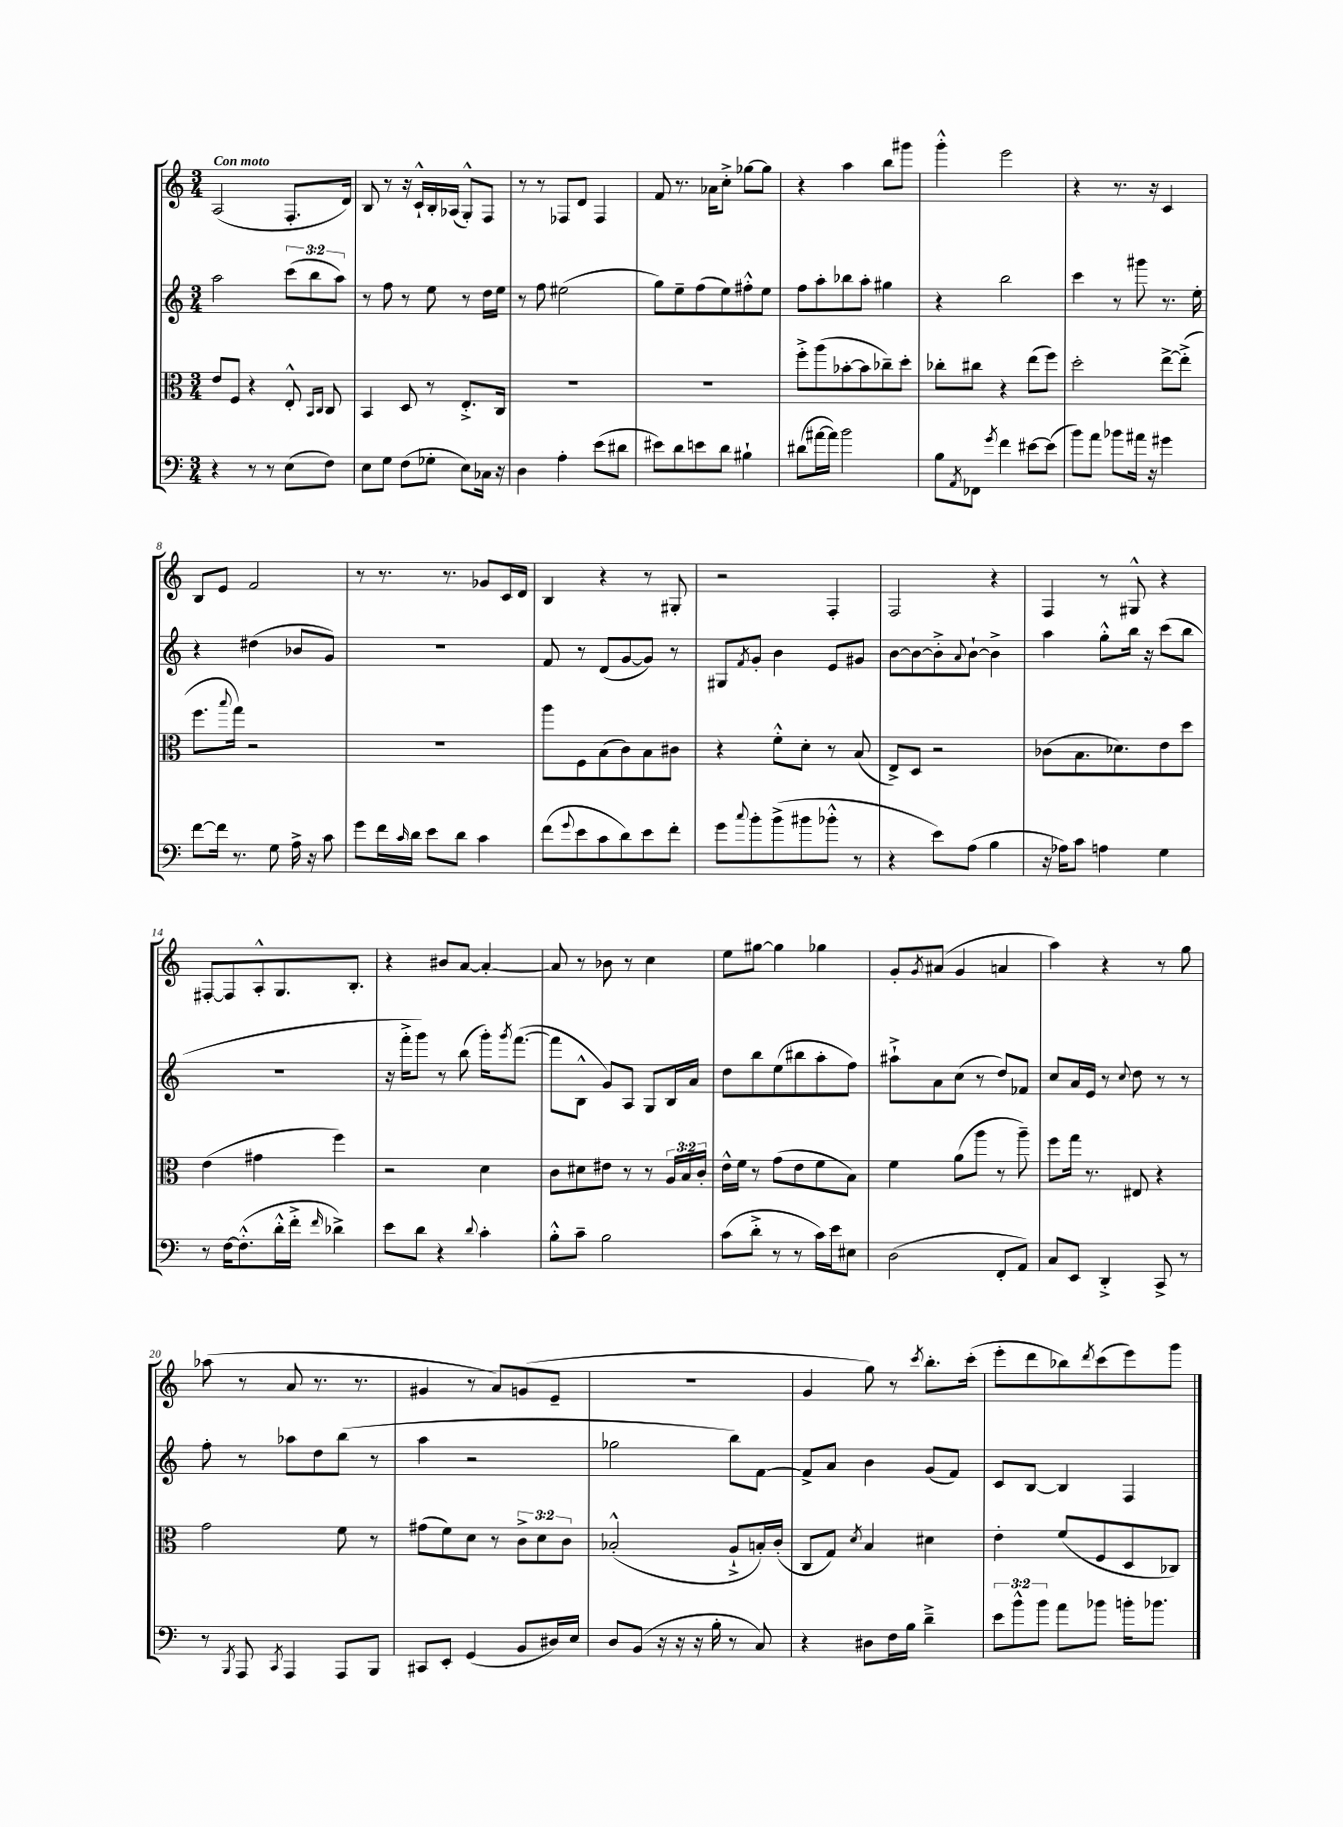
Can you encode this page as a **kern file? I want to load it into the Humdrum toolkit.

**kern	**kern	**kern	**kern
*staff4	*staff3	*staff2	*staff1
*clefF4	*clefC3	*clefG2	*clefG2
*k[]	*k[]	*k[]	*k[]
*M3/4	*M3/4	*M3/4	*M3/4
4r	8e	2aa	(2A
.	8F	.	.
8r	4r	.	.
8r	.	.	.
(8E	8E'^^	(12ccc	8.F'
.	.	12bb	.
.	16qqBB	.	.
.	16qqC	.	.
8F)	8C	.	.
.	.	12aa)	.
.	.	.	16d)
=	=	=	=
8E	4BB	8r	8B
8G	.	8ff	8r
(8F	8D	8r	16r
.	.	.	16c`^^
8G-'	8r	8ee	16B'
.	.	.	(16A-
8E)	8.E'^	8r	8G'^^)
16C-	.	16dd	8F
16r	16C	16ee	.
=	=	=	=
4D	2.r	8r	8r
.	.	8ff	8r
4A'	.	(2ee#	8F-
.	.	.	8d
(8e	.	.	4F-
8d#	.	.	.
=	=	=	=
8e#)	2.r	8gg)	8f
8d	.	8ee~	8.r
8e	.	(8ff	.
.	.	.	16a-
8d	.	8ee)	8cc'^
4B#`	.	8ff#'^^	[8gg-
.	.	8ee	8gg-]
=	=	=	=
(8d#	8ff'^	8ff	4r
[16a#	(8aa	8aa'	.
16a#])	.	.	.
2b	[8b-'	8bb-	4aa
.	8b-]	8aa'	.
.	8cc-~)	4gg#	8bb
.	8dd'	.	8ggg#
=	=	=	=
8B	8cc-'	4r	4ggg'^^
8qAA	.	.	.
8FF-	8cc#	.	.
8qg	.	.	.
4f	4r	2bb	2eee
[8e#	(8ee	.	.
(8e#]	8ff)	.	.
=	=	=	=
8b)	2dd'	4ccc	4r
8a	.	.	.
8b-	.	8r	8.r
16a#	.	8ggg#	.
16r	.	.	16r
4g#	[8ee^	8.r	4c
.	(8ee'^]	.	.
.	.	16ee'	.
=	=	=	=
[8f	8.ff	4r	8B
16f]	.	.	8e
.	8qqbb	.	.
8.r	16gg)	.	.
.	2r	(4dd#	2f
8G	.	.	.
16A^	.	8b-	.
16r	.	.	.
8c	.	8g)	.
=	=	=	=
8g	2.r	2.r	8r
16f	.	.	8.r
16qqc	.	.	.
16d	.	.	.
8e	.	.	.
.	.	.	8.r
8d	.	.	.
4c	.	.	8g-
.	.	.	16c
.	.	.	16d
=	=	=	=
(8f	8aa	8f	4B
8qqg	.	.	.
8e	8F	8r	.
8c	(8B	(8d	4r
8d)	8c)	[8g	.
8e	8B	8g])	8r
8f'	8c#	8r	8G#'
=	=	=	=
8g	4r	8G#	2r
8qqcc	.	8qf	.
8b'	.	8g'	.
(8b^	8f'^^	4b	.
8b#	8d'	.	.
8b-'^^	8r	8e	4F'
8r	(8B	8g#	.
=	=	=	=
4r	8E^)	[8b	2F
.	8D	8b_	.
8e)	2r	8b'^]	.
.	.	8qqa	.
(8A	.	[8b`	.
4B	.	4b^]	4r
=	=	=	=
16r	(8c-	4aa	4F
16A-)	.	.	.
8c	8.B	.	.
4A	.	8gg'^^	8r
.	8.d-)	.	.
.	.	16bb	8G#^^
.	.	16r	.
4G	8e	(8ccc	4r
.	8dd	8bb	.
=	=	=	=
8r	(4e	2.r	[8F#'
[16F	.	.	8F#]
(8.F'^^]	.	.	.
.	4g#	.	8A'^^
16d'^^	.	.	8.G
16f'^	.	.	.
16qqf	.	.	.
4d-^)	4ff)	.	.
.	.	.	8.B'
=	=	=	=
8e	2r	16r	4r
.	.	16fff'^	.
8d	.	8ggg)	.
4r	.	8r	8b#
.	.	(8bb	[8a
8qqd	.	.	.
4c'	4d	16ggg')	4a'_
.	.	8qggg	.
.	.	([8.fff	.
=	=	=	=
8B'^^	8c	8fff]	8a]
8c~	8d#	8B^^	8r
2B	8e#	8g)	8b-
.	8r	8A	8r
.	8r	8G	4cc
.	24A	16B	.
.	24B	.	.
.	.	16a	.
.	24c'	.	.
=	=	=	=
(8c	16e^^	8dd	8ee
.	16f	.	.
8d'^	8r	8bb	[8gg#
8r	(8g	(8ee	4gg#]
8r	8e	8bb#	.
16c)	8f	8aa'	4gg-
16e	.	.	.
8E#	8B)	8ff)	.
=	=	=	=
(2D	4f	8aa#`^	8g'
.	.	.	8qg
.	.	8a	(8a#
.	(8a	(8cc	4g
.	8aa	8r	.
8FF'	8r	8dd)	4a
8AA)	8aa~)	8f-	.
=	=	=	=
8C	8ff	8cc	4aa)
8EE	16gg	16a	.
.	8.r	16e	.
4DD'^	.	8r	4r
.	.	8qqcc	.
.	8E#	8dd	.
8CC^	4r	8r	8r
8r	.	8r	8gg
=	=	=	=
8r	2g	8ff'	(8aa-
8qBBB	.	.	.
8AAA	.	8r	8r
8qCC	.	.	.
4AAA	.	8aa-	8a
.	.	8dd	8.r
8AAA	8f	(8bb	.
.	.	.	8.r
8BBB	8r	8r	.
=	=	=	=
8CC#	(8g#	4aa	4g#
8EE'	8f)	.	.
(4GG	8d	2r	8r
.	8r	.	8a)
8BB	12c^	.	(8g
.	12d	.	.
16D#)	.	.	8e~
.	12c	.	.
16E	.	.	.
=	=	=	=
8D	(2B-'^^	2gg-	2.r
(8BB	.	.	.
16r	.	.	.
16r	.	.	.
16r	.	.	.
16B'	.	.	.
8r	8A`^	8bb)	.
8C)	16B')	[8f	.
.	(16c'	.	.
=	=	=	=
4r	8C	8f^]	4g
.	8G)	8a	.
.	8qd	.	.
8D#	4B	4b	8gg)
16F	.	.	8r
16B	.	.	.
.	.	.	8qccc
4d~^	4d#	(8g	8.bb'
.	.	8f)	.
.	.	.	(16ccc'
=	=	=	=
12e	4e'	8c	8eee'
12b^^	.	.	.
.	.	[8B	8ddd
12b	.	.	.
8a	(8f	4B]	8bb-)
.	.	.	8qddd
8b-	8F	.	(8ccc
16b'	8D	4F	8eee)
8.b-	.	.	.
.	8C-)	.	8ggg
==	==	==	==
*-	*-	*-	*-
